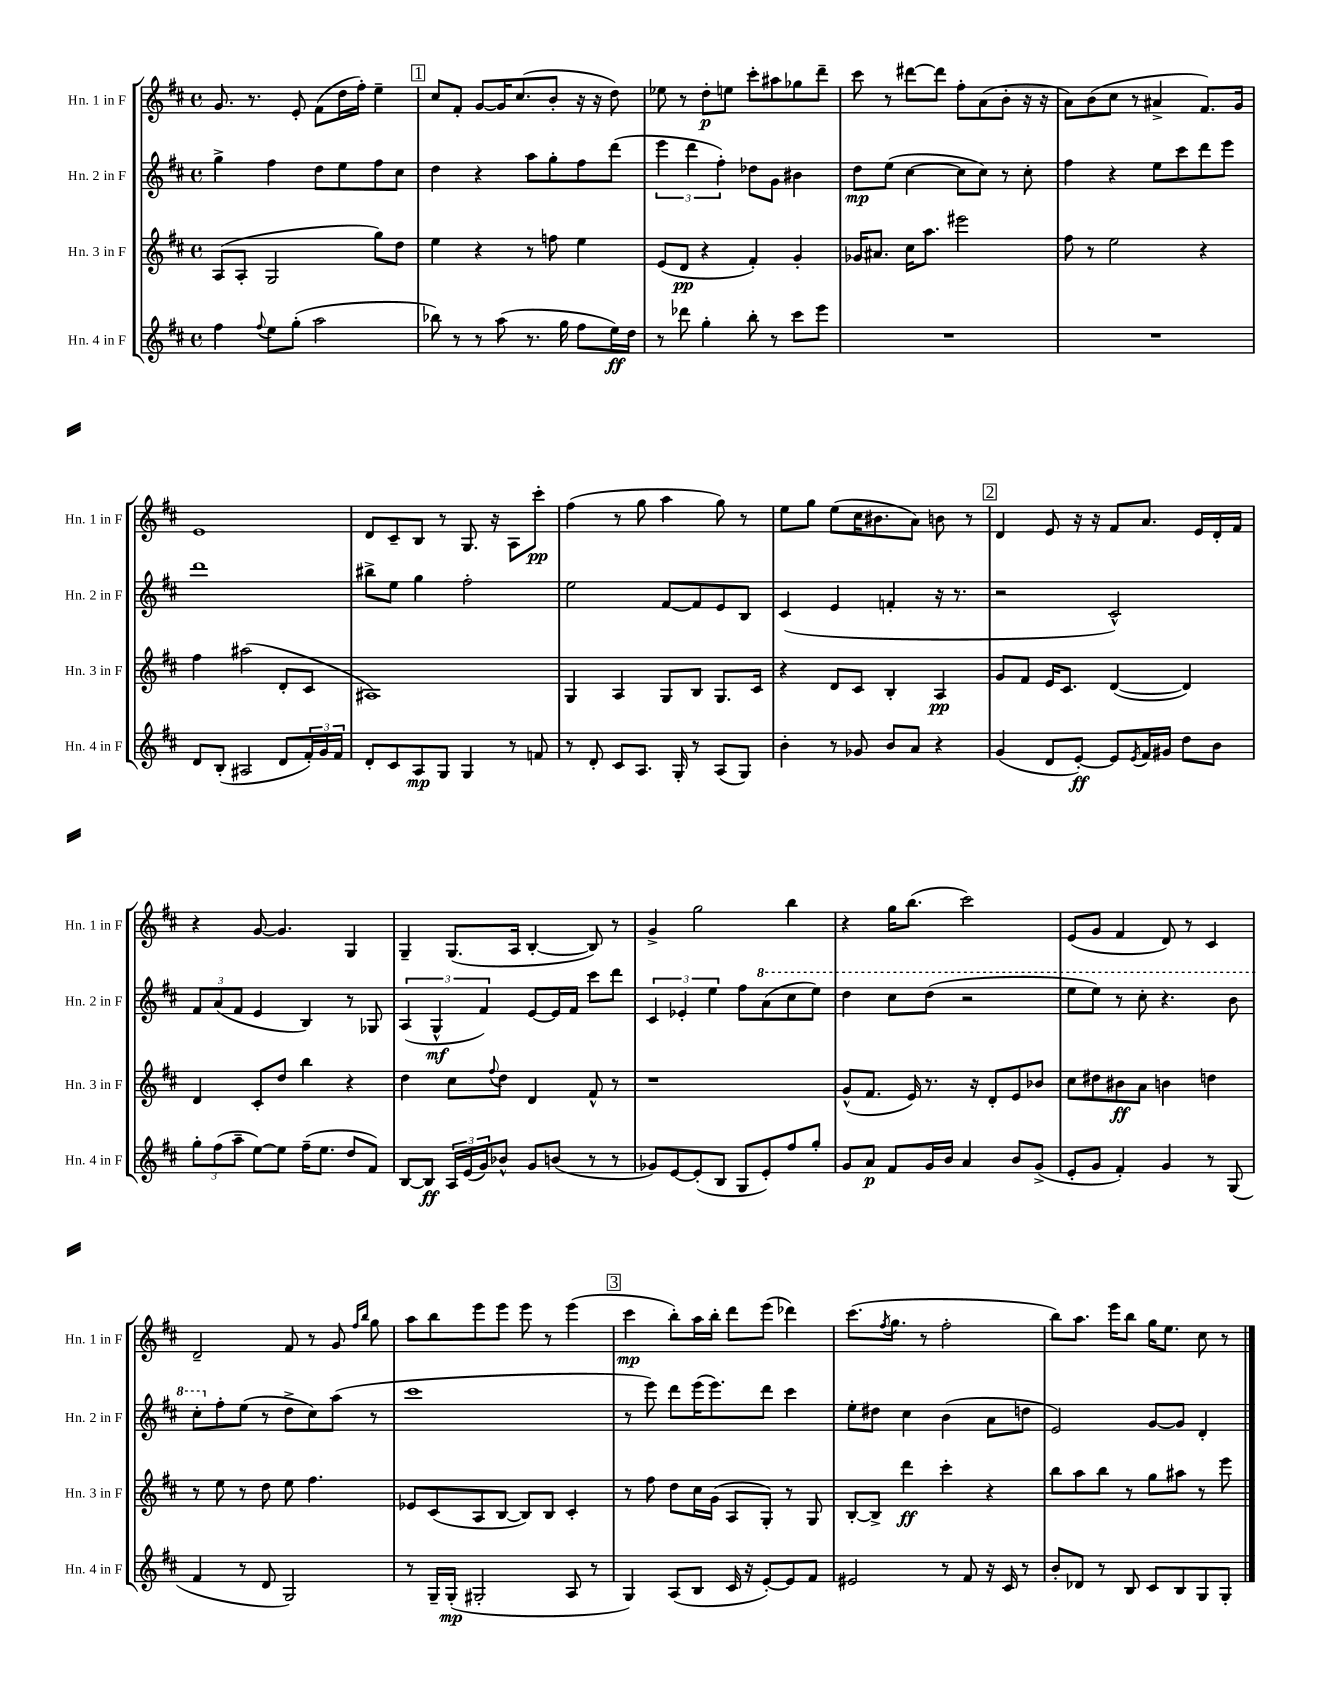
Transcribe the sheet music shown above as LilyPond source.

<<
\new StaffGroup <<
\new Staff = "s0" \with { instrumentName = "Hn. 1 in F" shortInstrumentName = "Hn. 1 in F" } {
    \clef treble \key d \major \defaultTimeSignature \time 4/4
    g'8. r8. e'8-. fis'8( d''16 fis''16-.) e''4-- |
    \mark \markup { \box "1" } cis''8 fis'8-. g'8~ g'16 cis''8.( b'8-. r16 r16 d''8) |
    ees''8 r8 d''8-.\p e''8 cis'''8-. ais''8 ges''8 d'''8-- |
    cis'''8 r8 dis'''8~ dis'''8 fis''8-. a'8( b'8-. r16 r16 |
    a'8) b'8( cis''8 r8 ais'4-> fis'8.) g'16 |
    e'1 |
    d'8 cis'8-- b8 r8 g8. r16 a8 cis'''8-.\pp |
    fis''4( r8 g''8 a''4 g''8) r8 |
    e''8 g''8 e''8( cis''16 bis'8. a'8) b'8 r8 |
    \mark \markup { \box "2" } d'4 e'8 r16 r16 fis'8 a'8. e'16 d'16-. fis'16 |
    r4 g'8~ g'4. g4 |
    g4-- g8.( a16 b4~-. b8) r8 |
    g'4-> g''2 b''4 |
    r4 g''16 b''8.( cis'''2) |
    e'8( g'8 fis'4 d'8) r8 cis'4 |
    d'2-- fis'8 r8 g'8 \grace { fis''16 b''16 } g''8 |
    a''8 b''8 e'''8 e'''8 e'''8 r8 e'''4( |
    \mark \markup { \box "3" } cis'''4\mp b''8-.) a''16 b''16-. d'''8 e'''8( des'''4) |
    cis'''8.( \acciaccatura { fis''8 } g''8. r8 fis''2-. |
    b''8) a''8. e'''16 b''8 g''16 e''8. cis''8 r8 \bar "|." |
}
\new Staff = "s1" \with { instrumentName = "Hn. 2 in F" shortInstrumentName = "Hn. 2 in F" } {
    \clef treble \key d \major \defaultTimeSignature \time 4/4
    g''4-> fis''4 d''8 e''8 fis''8 cis''8 |
    \mark \markup { \box "1" } d''4 r4 a''8 g''8-. fis''8 d'''8( |
    \tuplet 3/2 { e'''4 d'''4 fis''4-.) } des''8 g'8 bis'4 |
    d''8\mp e''8( cis''4~ cis''8 cis''8) r8 cis''8-. |
    fis''4 r4 e''8 cis'''8 d'''8 e'''8 |
    d'''1 |
    bis''8-> e''8 g''4 fis''2-. |
    e''2 fis'8~ fis'8 e'8 b8 |
    cis'4( e'4 f'4-. r16 r8. |
    \mark \markup { \box "2" } r2 cis'2-^) |
    \tuplet 3/2 { fis'8 a'8( fis'8 } e'4 b4) r8 ges8 |
    \tuplet 3/2 { a4( g4-^\mf fis'4) } e'8~ e'16 fis'16 cis'''8 d'''8 |
    \tuplet 3/2 { cis'4 ees'4-. e''4 } fis''8 \ottava #1 a''8( cis'''8 e'''8) |
    d'''4 cis'''8 d'''8( r2 |
    e'''8 e'''8) r8 cis'''8-. r4. b''8 |
    cis'''8-. \ottava #0 fis''8-. e''8( r8 d''8-> cis''8) a''8( r8 |
    cis'''1 |
    \mark \markup { \box "3" } r8 e'''8) d'''8 e'''16( e'''8.) d'''8 cis'''4 |
    e''8-. dis''8 cis''4 b'4( a'8 d''8 |
    e'2) g'8~ g'8 d'4-. \bar "|." |
}
\new Staff = "s2" \with { instrumentName = "Hn. 3 in F" shortInstrumentName = "Hn. 3 in F" } {
    \clef treble \key d \major \defaultTimeSignature \time 4/4
    a8( a8-. g2 g''8) d''8 |
    \mark \markup { \box "1" } e''4 r4 r8 f''8 e''4 |
    e'8( d'8\pp r4 fis'4-.) g'4-. |
    ges'16 ais'8. cis''16 a''8. eis'''2 |
    fis''8 r8 e''2 r4 |
    fis''4 ais''2( d'8-. cis'8 |
    ais1) |
    g4 a4 g8 b8 g8. cis'16 |
    r4 d'8 cis'8 b4-. a4\pp |
    \mark \markup { \box "2" } g'8 fis'8 e'16 cis'8. d'4~( d'4) |
    d'4 cis'8-. d''8 b''4 r4 |
    d''4 cis''8 \appoggiatura { fis''8 } d''8 d'4 fis'8-^ r8 |
    r1 |
    g'8-^( fis'8. e'16) r8. r16 d'8-. e'8 bes'8 |
    cis''8 dis''8 bis'8\ff a'8 b'4 d''4 |
    r8 e''8 r8 d''8 e''8 fis''4. |
    ees'8 cis'8( a8 b8~ b8) b8 cis'4-. |
    \mark \markup { \box "3" } r8 fis''8 d''8 cis''16 g'16( a8 g8-.) r8 g8 |
    b8~-. b8-> d'''4\ff cis'''4-. r4 |
    b''8 a''8 b''8 r8 g''8 ais''8 r8 e'''8 \bar "|." |
}
\new Staff = "s3" \with { instrumentName = "Hn. 4 in F" shortInstrumentName = "Hn. 4 in F" } {
    \clef treble \key d \major \defaultTimeSignature \time 4/4
    fis''4 \appoggiatura { fis''8 } e''8 g''8-.( a''2 |
    \mark \markup { \box "1" } bes''8) r8 r8 a''8( r8. g''16 fis''8 e''16\ff) d''16 |
    r8 des'''8 g''4-. b''8-. r8 cis'''8 e'''8 |
    R1 |
    R1 |
    d'8 b8-.( ais2 d'8 \tuplet 3/2 { fis'16-.) g'16 fis'16 } |
    d'8-. cis'8 a8\mp g8 g4 r8 f'8 |
    r8 d'8-. cis'8 a8. g16-. r8 a8( g8) |
    b'4-. r8 ges'8 b'8 a'8 r4 |
    \mark \markup { \box "2" } g'4( d'8 e'8~-.\ff) e'8 \acciaccatura { e'8 } fis'16 gis'16 d''8 b'8 |
    \tuplet 3/2 { g''8-. fis''8( a''8-- } e''8~) e''8 fis''16--( e''8. d''8 fis'8) |
    b8~ b8\ff \tuplet 3/2 { a16 e'16( g'16) } bes'8-^ g'8 b'8( r8 r8 |
    ges'8) e'8~ e'8-.( b8 g8 e'8-.) fis''8 g''8-. |
    g'8 a'8\p fis'8 g'16 b'16 a'4 b'8 g'8->( |
    e'8-. g'8 fis'4-.) g'4 r8 g8( |
    fis'4 r8 d'8 g2) |
    r8 g16-- g16-.\mp( gis2-. a8 r8 |
    \mark \markup { \box "3" } g4) a8( b8 cis'16 r16 e'8~-.) e'8 fis'8 |
    eis'2 r8 fis'8 r16 cis'16 r8 |
    b'8-. des'8 r8 b8 cis'8 b8 g8 g8-. \bar "|." |
}
>>
>>
\layout { \context { \Score \remove "Bar_number_engraver" } }
